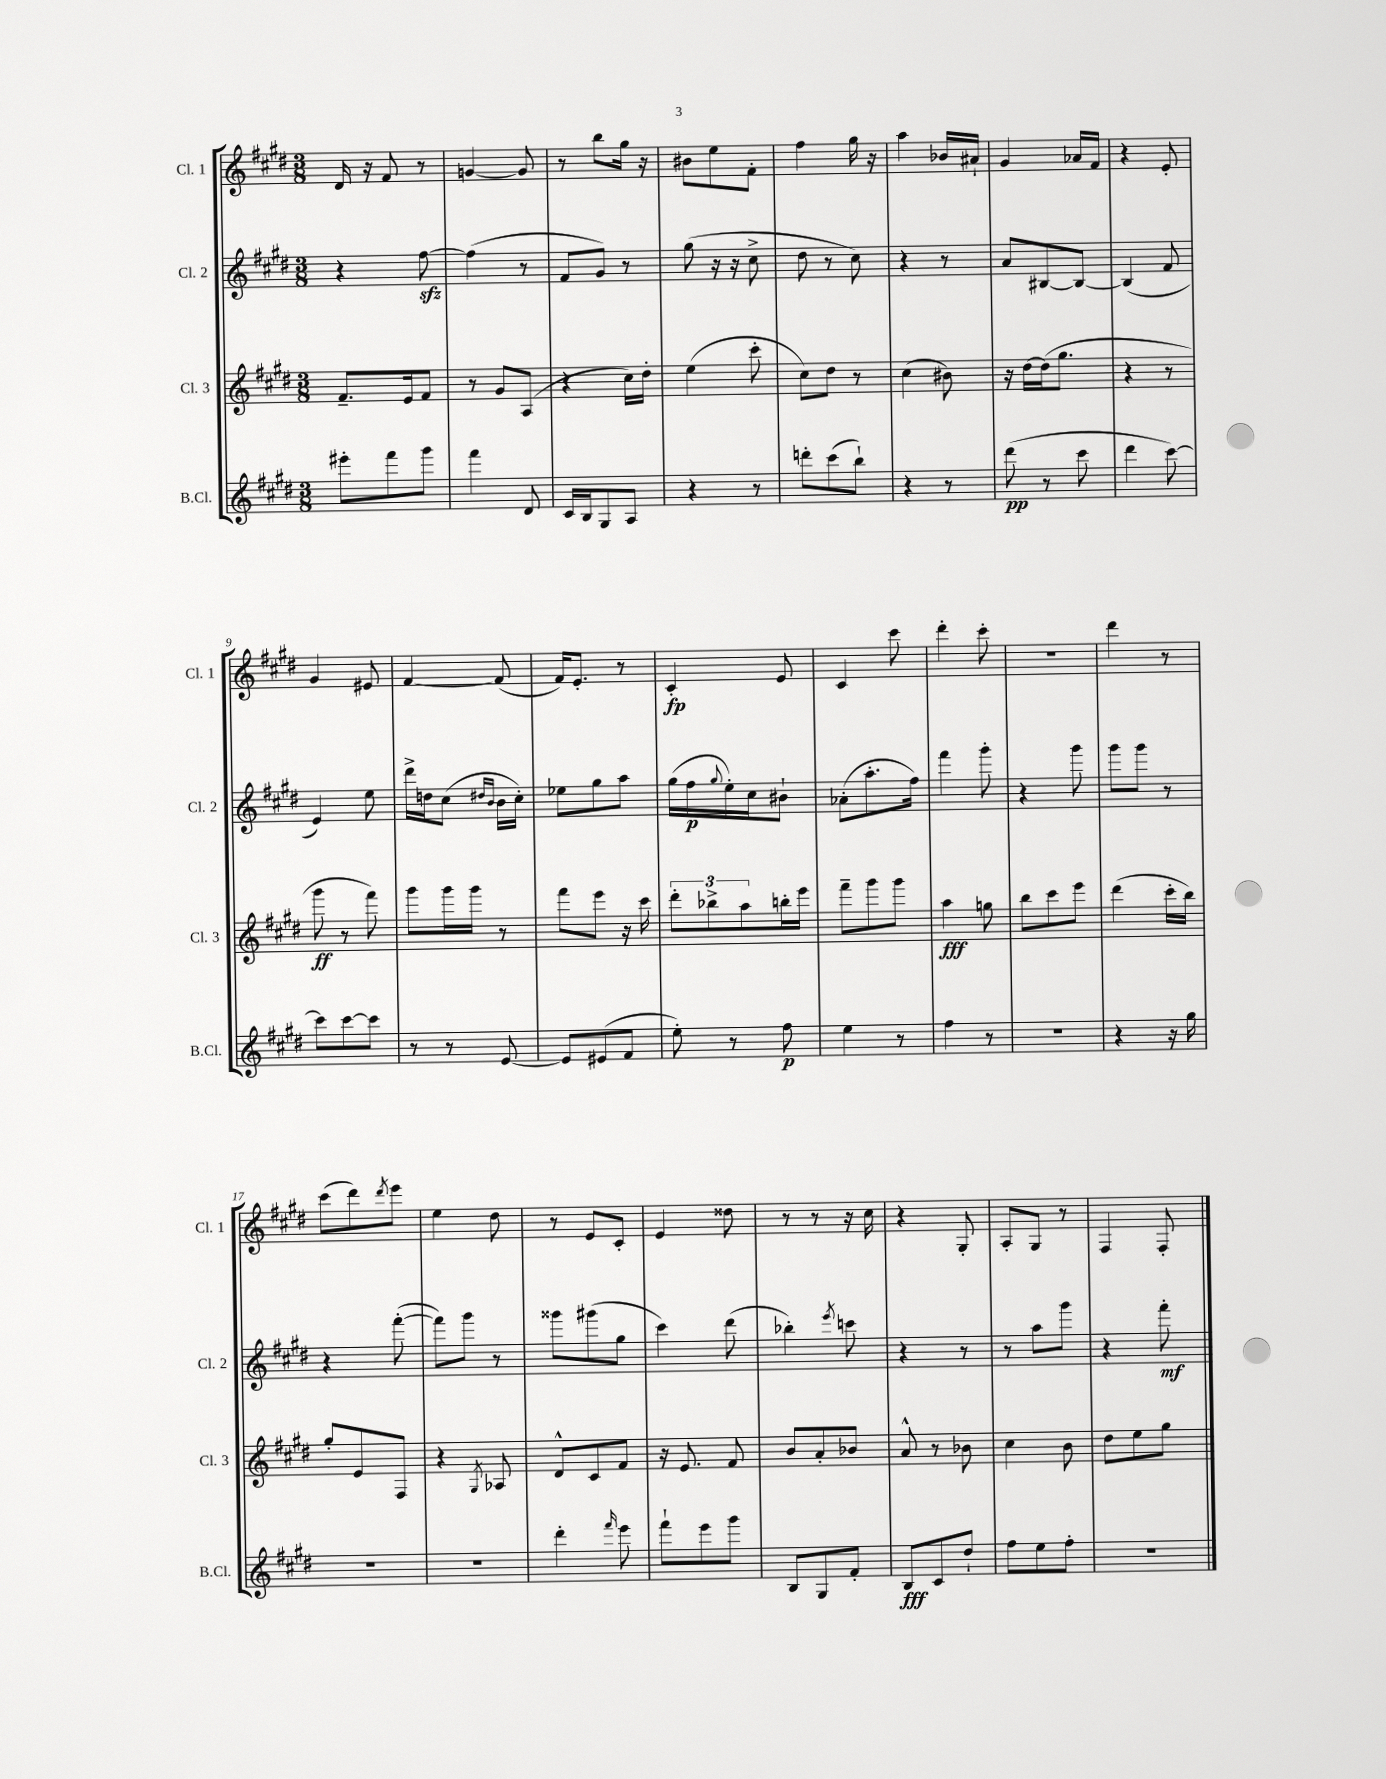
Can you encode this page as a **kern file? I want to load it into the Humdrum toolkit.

**kern	**dynam	**kern	**dynam	**kern	**dynam	**kern	**dynam
*part4	*part4	*part3	*part3	*part2	*part2	*part1	*part1
*staff4	*staff4	*staff3	*staff3	*staff2	*staff2	*staff1	*staff1
*I"B.Cl.	*	*I"Cl. 3	*	*I"Cl. 2	*	*I"Cl. 1	*
*I'B.Cl.	*	*I'Cl. 3	*	*I'Cl. 2	*	*I'Cl. 1	*
*clefG2	*	*clefG2	*	*clefG2	*	*clefG2	*
*k[f#c#g#d#]	*	*k[f#c#g#d#]	*	*k[f#c#g#d#]	*	*k[f#c#g#d#]	*
*M3/8	*	*M3/8	*	*M3/8	*	*M3/8	*
=1	=1	=1	=1	=1	=1	=1	=1
8eee#X'\L	.	8.f#~/L	.	4r	.	16d#/	.
.	.	.	.	.	.	16r	.
8fff#\	.	.	.	.	.	8f#/	.
.	.	16e/k	.	.	.	.	.
8ggg#\J	.	8f#/J	.	[8ff#zz\	.	8r	.
=2	=2	=2	=2	=2	=2	=2	=2
4fff#\	.	8r	.	(4ff#\]	.	[4gn/	.
.	.	8g#/L	.	.	.	.	.
8d#/	.	(8A/J	.	8r	.	8g/]	.
=3	=3	=3	=3	=3	=3	=3	=3
16c#/LL	.	4r	.	8f#/L	.	8r	.
16B/J	.	.	.	.	.	.	.
8G#/	.	.	.	8g#/J)	.	8bb\L	.
8A/J	.	16cc#\LL)	.	8r	.	16gg#\Jk	.
.	.	16dd#'\JJ	.	.	.	16r	.
=4	=4	=4	=4	=4	=4	=4	=4
4r	.	(4ee\	.	(8gg#\	.	8b#X\L	.
.	.	.	.	16r	.	8ee\	.
.	.	.	.	16r	.	.	.
8r	.	8ccc#'\	.	8cc#^\	.	8f#'\J	.
=5	=5	=5	=5	=5	=5	=5	=5
8dddn'\L	.	8cc#\L)	.	8dd#\	.	4ff#\	.
(8ccc#\	.	8dd#\J	.	8r	.	.	.
8bb`\J)	.	8r	.	8cc#\)	.	16gg#\	.
.	.	.	.	.	.	16r	.
=6	=6	=6	=6	=6	=6	=6	=6
4r	.	(4cc#\	.	4r	.	4aa\	.
8r	.	8b#X\)	.	8r	.	16b-X/LL	.
.	.	.	.	.	.	16a#X`/JJ	.
=7	=7	=7	=7	=7	=7	=7	=7
(8ddd#\	pp	16r	.	8a/L	.	4g#/	.
.	.	[16dd#\LL	.	.	.	.	.
8r	.	(16dd#\J]	.	[8B#X/	.	.	.
.	.	8.gg#\J	.	.	.	.	.
8ccc#\	.	.	.	8B#/J_	.	16a-X/LL	.
.	.	.	.	.	.	16f#/JJ	.
=8	=8	=8	=8	=8	=8	=8	=8
4ddd#\	.	4r	.	(4B#/]	.	4r	.
[8ccc#\)	.	8r	.	8f#/	.	8e'/	.
!!LO:LB:g=z
=9	=9	=9	=9	=9	=9	=9	=9
8ccc#\L]	.	8ggg#\	ff	4e/)	.	4g#/	.
[8ccc#\	.	8r	.	.	.	.	.
8ccc#\J]	.	8fff#\)	.	8ee\	.	8e#X/	.
=10	=10	=10	=10	=10	=10	=10	=10
8r	.	8ggg#\L	.	16ddd#^\LL	.	[4f#/	.
.	.	.	.	16ddn\J	.	.	.
8r	.	16ggg#\L	.	(8cc#\J	.	.	.
.	.	16ggg#\JJ	.	.	.	.	.
.	.	.	.	16qqdd#X/LL	.	.	.
.	.	.	.	16qqb/JJ	.	.	.
[8e/	.	8r	.	16b\LL	.	(8f#/]	.
.	.	.	.	16cc#'\JJ)	.	.	.
=11	=11	=11	=11	=11	=11	=11	=11
8e/L]	.	8fff#\L	.	8ee-X\L	.	16f#/KL)	.
.	.	.	.	.	.	8.e'/J	.
(8e#X/	.	8eee\J	.	8gg#\	.	.	.
8f#/J	.	16r	.	8aa\J	.	8r	.
.	.	16ccc#\	.	.	.	.	.
=12	=12	=12	=12	=12	=12	=12	=12
8ee'\)	.	12ddd#'\L	.	(16gg#\LL	.	4c#'/	fp
.	.	.	.	16ff#\	p	.	.
.	.	12bb-X^\	.	.	.	.	.
.	.	.	.	8qqgg#/	.	.	.
8r	.	.	.	16ee'\)	.	.	.
.	.	12aa\	.	.	.	.	.
.	.	.	.	16cc#\J	.	.	.
8ff#\	p	16bbn'\L	.	8b#X`\J	.	8e/	.
.	.	16eee\JJ	.	.	.	.	.
=13	=13	=13	=13	=13	=13	=13	=13
4ee\	.	8fff#~\L	.	(8a-X'\L	.	4c#/	.
.	.	8ggg#\	.	8.aa'\	.	.	.
8r	.	8ggg#\J	.	.	.	8ccc#\	.
.	.	.	.	16ff#\Jk)	.	.	.
=14	=14	=14	=14	=14	=14	=14	=14
4ff#\	.	4aa\	fff	4fff#\	.	4ddd#'\	.
8r	.	8ggn\	.	8ggg#'\	.	8ccc#'\	.
=15	=15	=15	=15	=15	=15	=15	=15
4.r	.	8bb\L	.	4r	.	4.r	.
.	.	8ccc#\	.	.	.	.	.
.	.	8eee\J	.	8ggg#\	.	.	.
=16	=16	=16	=16	=16	=16	=16	=16
4r	.	(4ddd#\	.	8ggg#\L	.	4ddd#\	.
.	.	.	.	8ggg#\J	.	.	.
16r	.	16ccc#'\LL	.	8r	.	8r	.
16gg#\	.	16bb\JJ)	.	.	.	.	.
!!LO:LB:g=z
=17	=17	=17	=17	=17	=17	=17	=17
4.r	.	8gg#'/L	.	4r	.	(8ccc#\L	.
.	.	8e/	.	.	.	8ddd#\)	.
.	.	.	.	.	.	8qddd#/	.
.	.	8F#/J	.	([8fff#'\	.	8eee\J	.
=18	=18	=18	=18	=18	=18	=18	=18
4.r	.	4r	.	8fff#\L])	.	4ee\	.
.	.	.	.	8ggg#\J	.	.	.
.	.	8qG#/	.	.	.	.	.
.	.	8A-X/	.	8r	.	8dd#\	.
=19	=19	=19	=19	=19	=19	=19	=19
4ddd#'\	.	8d#^^/L	.	8ggg##X\L	.	8r	.
.	.	8c#/	.	(8ggg#X\	.	8e/L	.
16qqfff#/	.	.	.	.	.	.	.
8eee\	.	8f#/J	.	8gg#\J	.	8c#'/J	.
=20	=20	=20	=20	=20	=20	=20	=20
8fff#`\L	.	16r	.	4ccc#\)	.	4e/	.
.	.	8.e/	.	.	.	.	.
8eee\	.	.	.	.	.	.	.
8ggg#\J	.	8f#/	.	(8ddd#\	.	8dd##X\	.
=21	=21	=21	=21	=21	=21	=21	=21
8B/L	.	8b/L	.	4bb-X'\)	.	8r	.
8G#/	.	8a'/	.	.	.	8r	.
.	.	.	.	8qeee/	.	.	.
8f#'/J	.	8b-X/J	.	8cccn\	.	16r	.
.	.	.	.	.	.	16cc#\	.
=22	=22	=22	=22	=22	=22	=22	=22
8B/L	fff	8a^^/	.	4r	.	4r	.
8c#/	.	8r	.	.	.	.	.
8dd#`/J	.	8b-X\	.	8r	.	8G#'/	.
=23	=23	=23	=23	=23	=23	=23	=23
8ff#\L	.	4cc#\	.	8r	.	8A'/L	.
8ee\	.	.	.	8aa\L	.	8G#/J	.
8ff#'\J	.	8b\	.	8ggg#\J	.	8r	.
=24	=24	=24	=24	=24	=24	=24	=24
4.r	.	8dd#\L	.	4r	.	4F#/	.
.	.	8ee\	.	.	.	.	.
.	.	8gg#\J	.	8fff#'\	mf	8F#'/	.
==	==	==	==	==	==	==	==
*-	*-	*-	*-	*-	*-	*-	*-
